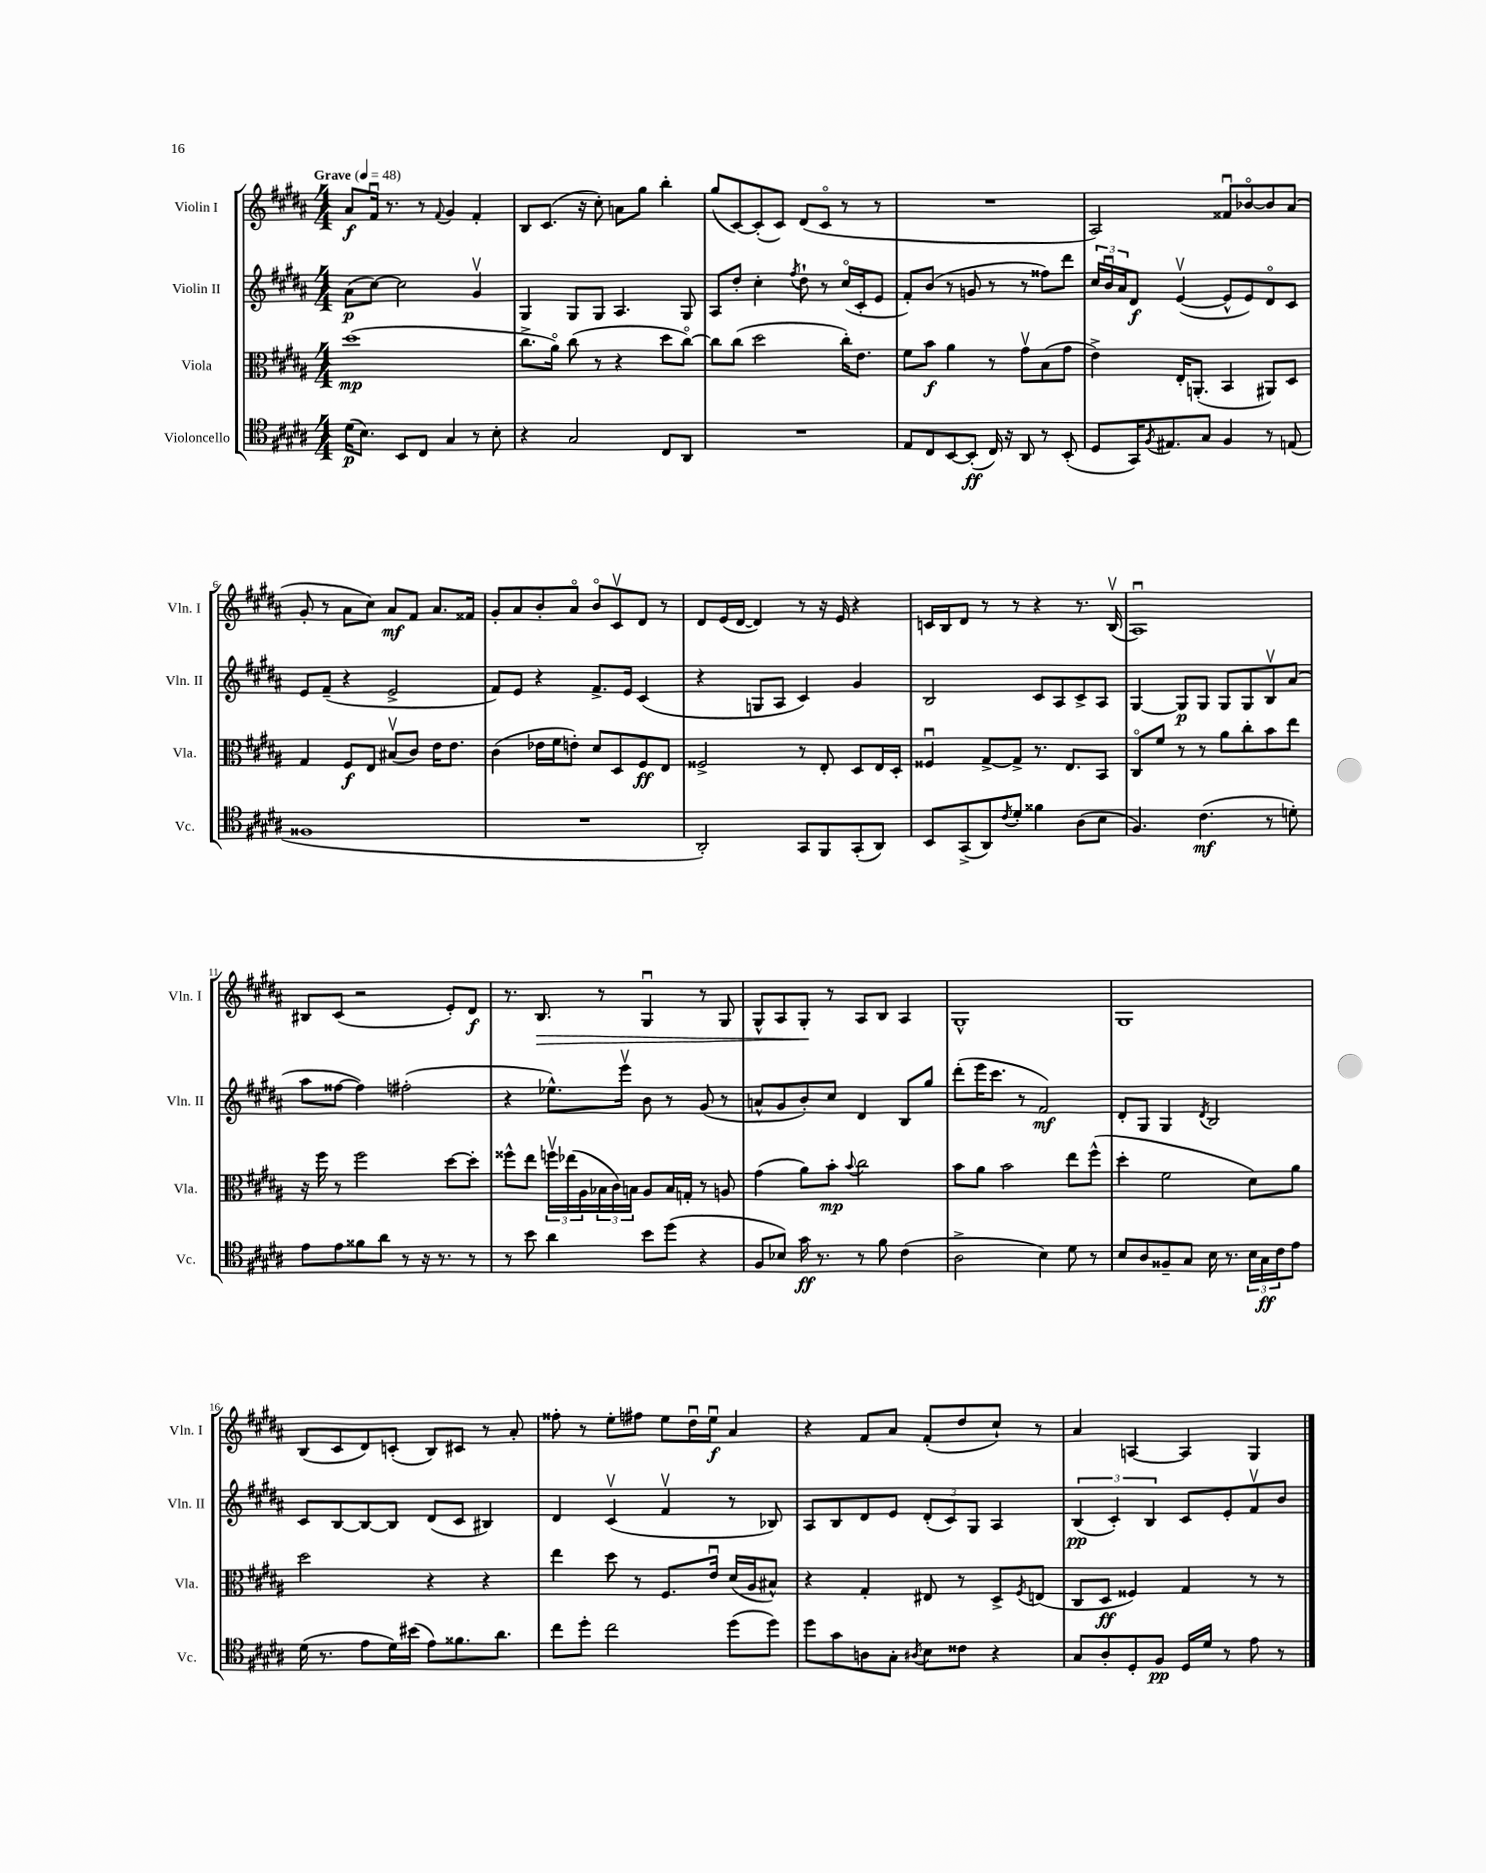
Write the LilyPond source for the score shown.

<<
\new StaffGroup <<
\new Staff = "s0" \with { instrumentName = "Violin I" shortInstrumentName = "Vln. I" } {
    \clef treble \key b \major \numericTimeSignature \time 4/4 \tempo "Grave" 4 = 48
    ais'8\f fis'16\downbow r8. r8 \appoggiatura { fis'8 } gis'4 fis'4-. |
    b8 cis'8.( r16 cis''8-.) a'8 gis''8 b''4-. |
    gis''8( cis'8~) cis'8-.( cis'8) dis'8( cis'8\flageolet r8 r8 |
    R1 |
    ais2) fisis'8\downbow bes'8~\flageolet bes'8 ais'8( |
    gis'8-. r8 ais'8 cis''8) ais'8\mf fis'8 ais'8. fisis'16 |
    gis'8-. ais'8 b'8-. ais'8\flageolet b'8\flageolet cis'8\upbow dis'8 r8 |
    dis'8 e'16( dis'16~ dis'4) r8 r16 e'16 r4 |
    c'16 b16 dis'8 r8 r8 r4 r8. b16\upbow( |
    ais1\downbow) |
    bis8 cis'8( r2 e'8-.) dis'8\f |
    r8. b8.\> r8 gis4\downbow r8 gis8 |
    gis8-^ ais8 gis8-.\! r8 ais8 b8 ais4 |
    gis1-^ |
    gis1 |
    b8( cis'8 dis'8) c'8-.( b8) cis'8 r8 ais'8-. |
    fisis''8-. r8 e''8-. fis''8 e''8 dis''16\downbow e''16\downbow\f ais'4 |
    r4 fis'8 ais'8 fis'8-.( dis''8 cis''8-!) r8 |
    ais'4 a4~ a4 gis4 \bar "|." |
}
\new Staff = "s1" \with { instrumentName = "Violin II" shortInstrumentName = "Vln. II" } {
    \clef treble \key b \major \numericTimeSignature \time 4/4
    ais'8\p( cis''8~) cis''2 gis'4\upbow |
    gis4 gis8 gis8 ais4. gis8 |
    ais8 dis''8-. cis''4-. \acciaccatura { fis''8 } dis''8-! r8 cis''16\flageolet( cis'16-. e'8 |
    fis'8-.) b'8( r8 g'8 r8 r8 fisis''8) dis'''8 |
    \tuplet 3/2 { cis''16 b'16\downbow ais'16 } dis'8\f e'4~\upbow( e'8-^ e'8) dis'8\flageolet cis'8 |
    e'8 fis'8--( r4 e'2-> |
    fis'8) e'8 r4 fis'8.-> e'16 cis'4( |
    r4 g8 ais8 cis'4) gis'4 |
    b2 cis'8 ais8 cis'8-> ais8 |
    gis4~ gis8\p gis8 gis8 gis8 b8\upbow ais'8( |
    ais''8 fisis''8~ fisis''4) fis''2-.( |
    r4 ees''8.-^) e'''16\upbow b'8 r8 gis'8( r8 |
    a'8-^ gis'8 b'8-.) cis''8 dis'4 b8 gis''8 |
    dis'''8-.( e'''16 cis'''8. r8 fis'2\mf) |
    dis'8-. gis8 gis4 \acciaccatura { dis'8 } b2 |
    cis'8 b8~ b8~ b8 dis'8( cis'8 bis4) |
    dis'4 cis'4\upbow( fis'4\upbow r8 bes8) |
    ais8 b8 dis'8 e'8 \tuplet 3/2 { dis'8-.( cis'8) gis8 } ais4 |
    \tuplet 3/2 { b4\pp( cis'4-.) b4 } cis'8 e'8-. fis'8\upbow b'8 \bar "|." |
}
\new Staff = "s2" \with { instrumentName = "Viola" shortInstrumentName = "Vla." } {
    \clef alto \key b \major \numericTimeSignature \time 4/4
    dis''1\mp( |
    cis''8.-> ais'16\flageolet) cis''8( r8 r4 dis''8 cis''8~\flageolet) |
    cis''8 cis''8( dis''2 cis''16-.) e'8. |
    fis'8 b'8\f ais'4 r8 gis'8\upbow b8( gis'8 |
    e'4->) e16-. a,8.-.( b,4 ais,8) dis8 |
    gis4 fis8\f e8 bis8\upbow( cis'8) e'16 e'8. |
    cis'4( ees'16 fis'16 e'8-.) dis'8 dis8 fis8\ff e8 |
    fisis2-> r8 e8-. dis8 e16 dis16-. |
    fisis4\downbow gis8~-> gis8-> r8. e8. b,8 |
    cis8\flageolet fis'8 r8 r8 ais'8 cis''8-. b'8 e''8 |
    r16 fis''16 r8 fis''2 dis''8~ dis''8-. |
    fisis''8-^ e''8 \tuplet 3/2 { f''16\upbow ees''16( ais16 } \tuplet 3/2 { bes16 cis'16) b16 } ais8 b16 g16-. r8 a8 |
    gis'4( ais'8) b'8-.\mp \appoggiatura { b'8 } cis''2 |
    b'8 ais'8 b'2 e''8 fis''8-^( |
    dis''4-. fis'2 dis'8) ais'8 |
    dis''2 r4 r4 |
    e''4 dis''8 r8 fis8. e'16\downbow dis'16( ais16 bis8-^) |
    r4 gis4-. eis8 r8 dis8-> \acciaccatura { fis8 } e8( |
    cis8 dis8\ff fisis4) gis4 r8 r8 \bar "|." |
}
\new Staff = "s3" \with { instrumentName = "Violoncello" shortInstrumentName = "Vc." } {
    \clef tenor \key b \major \numericTimeSignature \time 4/4
    dis'16\p( b8.) b,8 cis8 gis4 r8 b8-. |
    r4 gis2 cis8 ais,8 |
    R1 |
    e8 cis8 b,8~ b,8-.\ff( cis16) r16 ais,8 r8 b,8-.( |
    dis8 gis,16) \acciaccatura { fis8 } eis8. gis8 fis4 r8 e8( |
    fisis1 |
    R1 |
    ais,2-.) gis,8 fis,8 gis,8-.( ais,8) |
    b,8 gis,8->( ais,8) \acciaccatura { cis'8 } dis'8-. fisis'4 ais8( b8 |
    fis4.) cis'4.\mf( r8 d'8-.) |
    e'8 e'8 fisis'8 ais'8 r8 r16 r8. r8 |
    r8 b'8 ais'4 b'8 dis''8( r4 |
    fis8 bes8) gis'16\ff r8. r8 fis'8 cis'4( |
    ais2-> b4) dis'8 r8 |
    b8 ais8 fisis8-- gis8 b16 r8. \tuplet 3/2 { b16 gis16\ff cis'16 } e'8 |
    dis'16( r8. e'8 dis'16) bis'16( e'8) fisis'8. ais'8. |
    cis''8 dis''8-. cis''2 dis''8( dis''8) |
    dis''8 gis'8 a8 gis8-. \acciaccatura { ais8 } b8 cisis'8 r4 |
    gis8 ais8-. dis8-. fis8\pp dis16 dis'16 r8 e'8 r8 \bar "|." |
}
>>
>>
